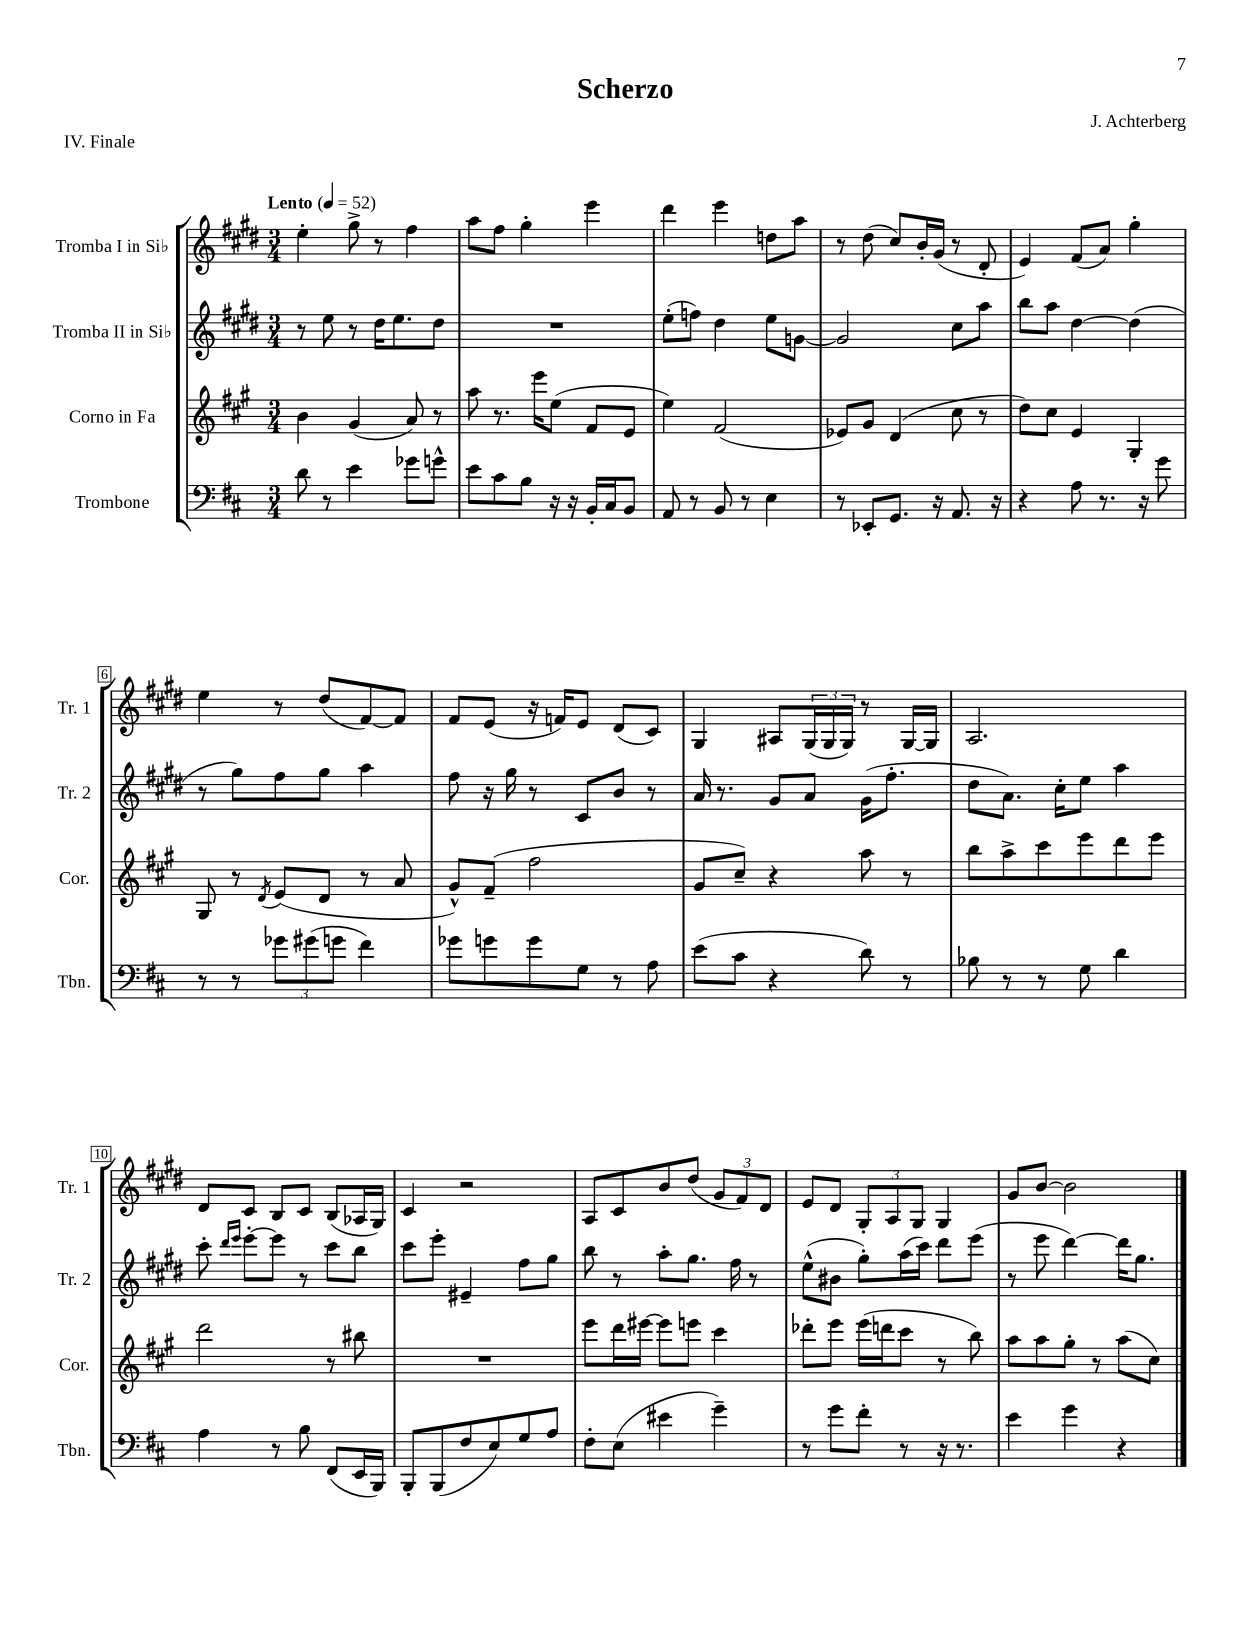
\header { title = "Scherzo" composer = "J. Achterberg" piece = "IV. Finale" }
<<
\new StaffGroup <<
\new Staff = "s0" \with { instrumentName = "Tromba I in Sib" shortInstrumentName = "Tr. 1" } {
    \clef treble \key e \major \numericTimeSignature \time 3/4 \tempo "Lento" 4 = 52
    e''4-. gis''8-> r8 fis''4 |
    a''8 fis''8 gis''4-. e'''4 |
    dis'''4 e'''4 d''8 a''8 |
    r8 dis''8( cis''8) b'16-. gis'16( r8 dis'8-. |
    e'4) fis'8( a'8) gis''4-. |
    e''4 r8 dis''8( fis'8~) fis'8 |
    fis'8 e'8( r16 f'16) e'8 dis'8( cis'8) |
    gis4 ais8 \tuplet 3/2 { gis16( gis16 gis16) } r8 gis16~ gis16 |
    a2. |
    dis'8 cis'8 b8 cis'8 b8( aes16 gis16) |
    cis'4 r2 |
    a8 cis'8 b'8 dis''8( \tuplet 3/2 { gis'8 fis'8) dis'8 } |
    e'8 dis'8 \tuplet 3/2 { gis8-. a8 gis8 } gis4 |
    gis'8 b'8~ b'2 \bar "|." |
}
\new Staff = "s1" \with { instrumentName = "Tromba II in Sib" shortInstrumentName = "Tr. 2" } {
    \clef treble \key e \major \numericTimeSignature \time 3/4
    r8 e''8 r8 dis''16 e''8. dis''8 |
    R2. |
    e''8-.( f''8) dis''4 e''8 g'8~ |
    g'2 cis''8 a''8 |
    b''8 a''8 dis''4~ dis''4( |
    r8 gis''8) fis''8 gis''8 a''4 |
    fis''8 r16 gis''16 r8 cis'8 b'8 r8 |
    a'16 r8. gis'8 a'8 gis'16( fis''8.-. |
    dis''8 a'8.) cis''16-. e''8 a''4 |
    cis'''8-. \grace { dis'''16 e'''16 } e'''8~-. e'''8 r8 cis'''8 b''8 |
    cis'''8 e'''8-. eis'4-- fis''8 gis''8 |
    b''8 r8 a''8-. gis''8. fis''16 r8 |
    e''8-^( bis'8 gis''8-.) a''16( cis'''16) dis'''8 e'''8( |
    r8 e'''8 dis'''4~) dis'''16 gis''8. \bar "|." |
}
\new Staff = "s2" \with { instrumentName = "Corno in Fa" shortInstrumentName = "Cor." } {
    \clef treble \key a \major \numericTimeSignature \time 3/4
    b'4 gis'4( a'8) r8 |
    a''8 r8. e'''16 e''8( fis'8 e'8 |
    e''4) fis'2( |
    ees'8) gis'8 d'4( cis''8 r8 |
    d''8) cis''8 e'4 gis4-. |
    gis8 r8 \acciaccatura { d'8 } e'8( d'8 r8 a'8 |
    gis'8-^) fis'8--( fis''2 |
    gis'8 cis''8--) r4 a''8 r8 |
    b''8 a''8-> cis'''8 e'''8 d'''8 e'''8 |
    d'''2 r8 bis''8 |
    R2. |
    e'''8 d'''16 eis'''16~ eis'''8 e'''8 cis'''4 |
    des'''8-. e'''8 e'''16( d'''16 cis'''8 r8 b''8) |
    a''8 a''8 gis''8-. r8 a''8( cis''8) \bar "|." |
}
\new Staff = "s3" \with { instrumentName = "Trombone" shortInstrumentName = "Tbn." } {
    \clef bass \key d \major \numericTimeSignature \time 3/4
    d'8 r8 e'4 ges'8 g'8-^ |
    e'8 cis'8 b8 r16 r16 b,16-. cis16 b,8 |
    a,8 r8 b,8 r8 e4 |
    r8 ees,8-. g,8. r16 a,8. r16 |
    r4 a8 r8. r16 g'8 |
    r8 r8 \tuplet 3/2 { ges'8 gis'8( g'8 } fis'4) |
    ges'8 g'8 g'8 g8 r8 a8 |
    e'8( cis'8 r4 d'8) r8 |
    bes8 r8 r8 g8 d'4 |
    a4 r8 b8 fis,8( e,16 b,,16) |
    b,,8-. b,,8( fis8 e8) g8 a8 |
    fis8-. e8( eis'4 g'4--) |
    r8 g'8 fis'8-. r8 r16 r8. |
    e'4 g'4 r4 \bar "|." |
}
>>
>>
\layout { \context { \Score \override BarNumber.stencil = #(make-stencil-boxer 0.1 0.3 ly:text-interface::print) } }
